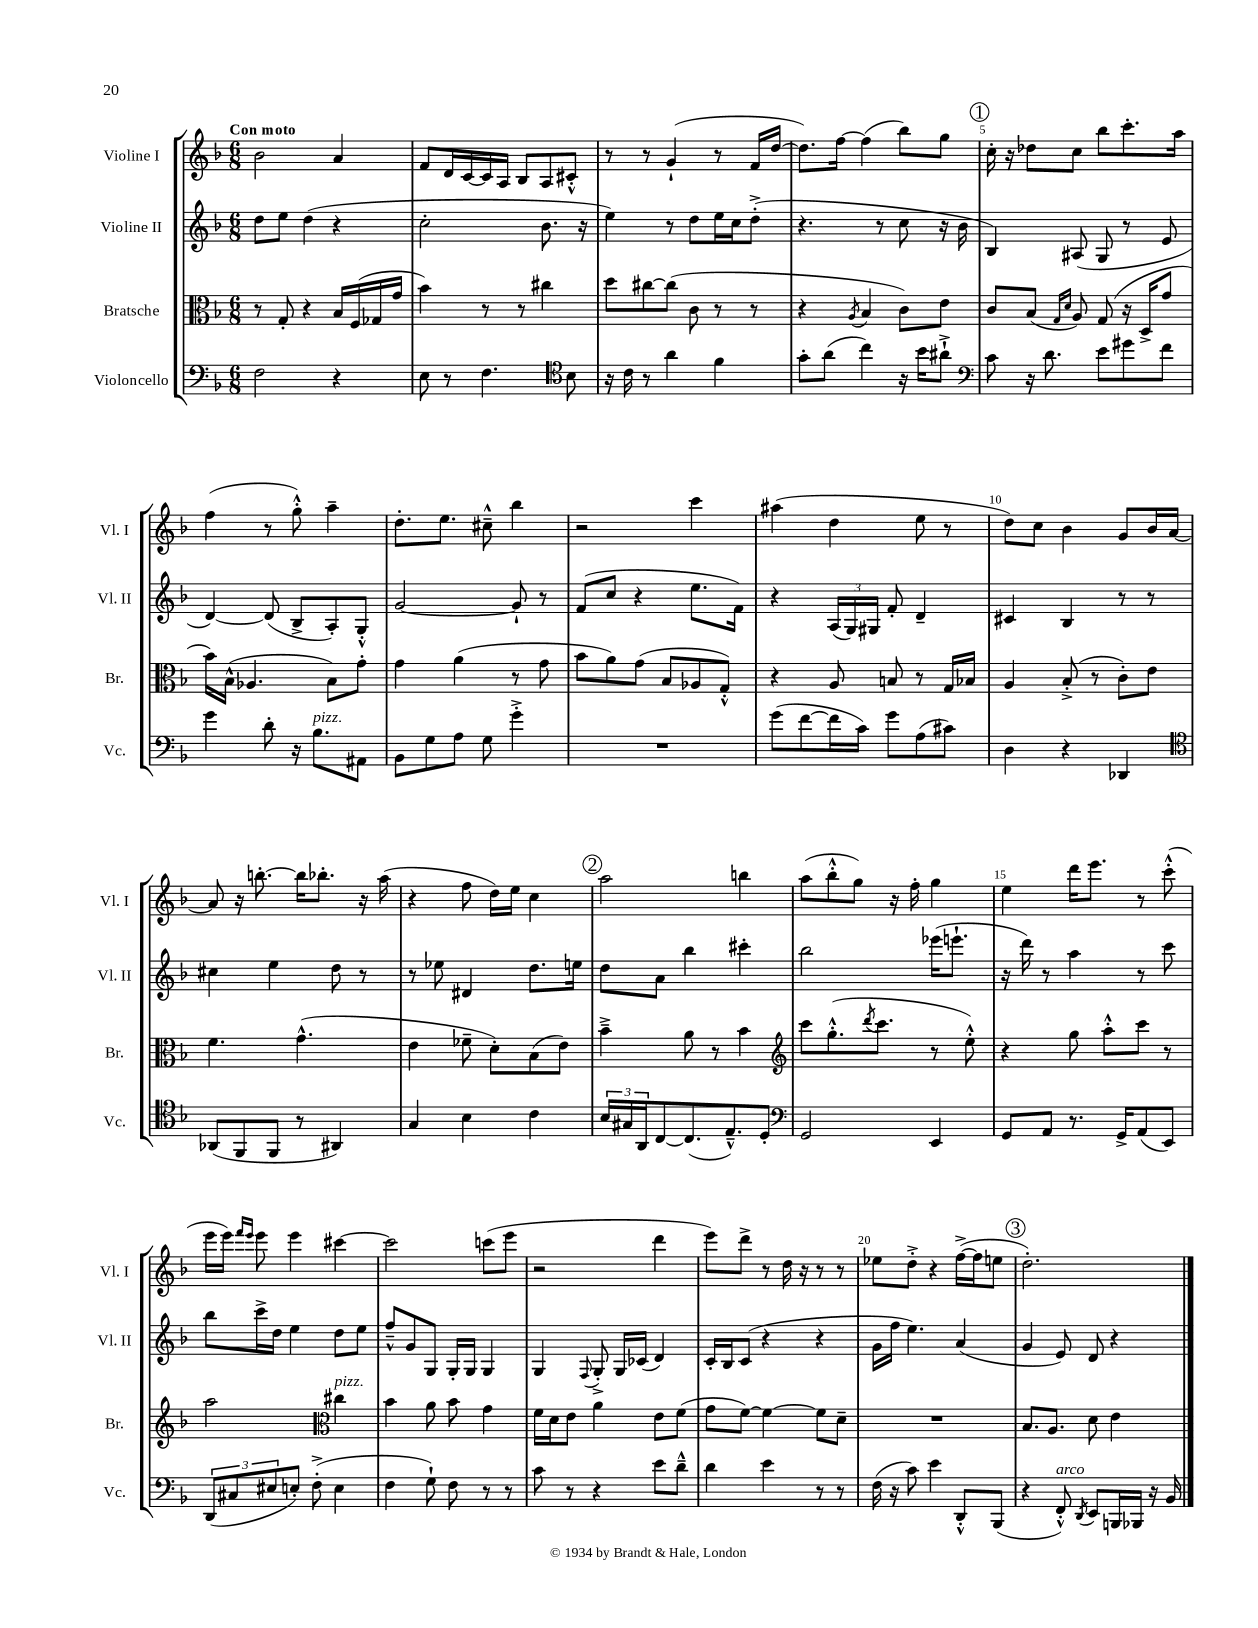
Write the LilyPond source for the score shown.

<<
\new StaffGroup <<
\new Staff = "s0" \with { instrumentName = "Violine I" shortInstrumentName = "Vl. I" } {
    \clef treble \key f \major \numericTimeSignature \time 6/8 \tempo "Con moto"
    bes'2 a'4 |
    f'8 d'16 c'16~ c'16 a16 bes8 a8 cis'8-.-^ |
    r8 r8 g'4-!( r8 f'16 d''16~ |
    d''8.) f''16~ f''4( bes''8) g''8 |
    \mark \markup { \circle "1" } c''16-. r16 des''8 c''8 bes''8 c'''8.-. a''16 |
    f''4( r8 g''8-.-^) a''4-- |
    d''8.-. e''8. cis''8---^ bes''4 |
    r2 c'''4 |
    ais''4( d''4 e''8 r8 |
    d''8) c''8 bes'4 g'8 bes'16 a'16~ |
    a'8 r16 b''8.~-. b''16 bes''8.-. r16 a''16( |
    r4 f''8 d''16) e''16 c''4 |
    \mark \markup { \circle "2" } a''2 b''4 |
    a''8( bes''8-.-^ g''8) r16 f''16-. g''4 |
    e''4 d'''16 e'''8. r8 c'''8-.-^( |
    e'''16 e'''16) \grace { f'''16 e'''16 } e'''8 e'''4 cis'''4~ |
    cis'''2 c'''8( e'''8 |
    r2 d'''4 |
    e'''8) d'''8-> r8 d''16 r16 r8 r8 |
    ees''8 d''8-.-> r4 f''16~->( f''16 e''8 |
    \mark \markup { \circle "3" } d''2.-.) \bar "|." |
}
\new Staff = "s1" \with { instrumentName = "Violine II" shortInstrumentName = "Vl. II" } {
    \clef treble \key f \major \numericTimeSignature \time 6/8
    d''8 e''8 d''4( r4 |
    c''2-. bes'8. r16 |
    e''4) r8 d''8 e''16 c''16 d''8-.->( |
    r4. r8 c''8 r16 bes'16 |
    \mark \markup { \circle "1" } bes4) ais8( g8 r8 e'8 |
    d'4~) d'8( bes8-> a8-.) g8-.-^ |
    g'2~ g'8-! r8 |
    f'8( c''8 r4 e''8. f'16) |
    r4 \tuplet 3/2 { a16( g16) gis16 } f'8-. d'4-- |
    cis'4 bes4 r8 r8 |
    cis''4 e''4 d''8 r8 |
    r8 ees''8 dis'4 d''8. e''16 |
    \mark \markup { \circle "2" } d''8 a'8 bes''4 cis'''4-. |
    bes''2 ees'''16( e'''8.-! |
    r16 d'''16) r8 a''4 r8 c'''8 |
    bes''8 c'''16-> d''16 e''4 d''8 e''8 |
    f''8---^ g'8 g8 g16-. g16 g4 |
    g4 \appoggiatura { f8 } g8-.-> g16 ces'16( d'4) |
    c'16-. bes16 c'8( r4 r4 |
    g'16 f''16 e''4.) a'4( |
    \mark \markup { \circle "3" } g'4 e'8) d'8 r4 \bar "|." |
}
\new Staff = "s2" \with { instrumentName = "Bratsche" shortInstrumentName = "Br." } {
    \clef alto \key f \major \numericTimeSignature \time 6/8
    r8 g8-. r4 bes16 f16( ges16 g'16 |
    bes'4) r8 r8 cis''4 |
    d''8 cis''8~ cis''8( c'8 r8 r8 |
    r4 \acciaccatura { a8 } bes4 c'8) e'8 |
    \mark \markup { \circle "1" } c'8 bes8( \grace { g16 d'16 } a8) g8( r16 d16-> g'8 |
    bes'16) bes16-^( aes4. bes8) g'8-. |
    g'4 a'4( r8 g'8 |
    bes'8 a'8) g'8( bes8 aes8 g8-.-^) |
    r4 a8 b8 r8 g16 bes16 |
    a4 bes8-.->( r8 c'8-.) e'8 |
    f'4. g'4.-^( |
    e'4 fes'8-- d'8-.) bes8( e'8) |
    \mark \markup { \circle "2" } bes'4---> a'8 r8 bes'4 |
    \clef treble c'''8 g''8.-.-^( \acciaccatura { d'''8 } c'''8. r8 e''8-.-^) |
    r4 g''8 a''8-.-^ c'''8 r8 |
    a''2 \clef alto cis''4^\markup { \italic "pizz." } |
    bes'4 a'8 bes'8 g'4 |
    f'16 d'16 e'8 a'4 e'8 f'8( |
    g'8 f'8~) f'4~ f'8 d'8-- |
    R2. |
    \mark \markup { \circle "3" } bes8. a8. d'8 e'4 \bar "|." |
}
\new Staff = "s3" \with { instrumentName = "Violoncello" shortInstrumentName = "Vc." } {
    \clef bass \key f \major \numericTimeSignature \time 6/8
    f2 r4 |
    e8 r8 f4. \clef tenor bes8 |
    r16 c'16 r8 a'4 f'4 |
    g'8-. a'8( c''4) r16 bes'16 ais'8-!-> |
    \mark \markup { \circle "1" } \clef bass c'8 r16 d'8. e'8 gis'8 f'8 |
    g'4 d'8-. r16 bes8.^\markup { \italic "pizz." } ais,8 |
    bes,8 g8 a8 g8 g'4-.-> |
    R2. |
    g'8( f'8~ f'16 c'16) g'8 a8( cis'8) |
    d4 r4 des,4 |
    \clef tenor aes,8( f,8 f,8 r8 ais,4) |
    g4 bes4 c'4 |
    \mark \markup { \circle "2" } \tuplet 3/2 { bes16 gis16 a,16 } c8~ c8.( e8.---^) d8-. |
    \clef bass g,2 e,4 |
    g,8 a,8 r8. g,16-> a,8( e,8) |
    \tuplet 3/2 { d,8( cis8 eis8 } e8-.) f8-.->( e4 |
    f4 g8-!) f8 r8 r8 |
    c'8 r8 r4 e'8 d'8---^ |
    d'4 e'4 r8 r8 |
    f16( r16 c'8) e'4 d,8-.-^ bes,,8( |
    \mark \markup { \circle "3" } r4 f,8-.-^^\markup { \italic "arco" }) \acciaccatura { d,8 } e,8 b,,16 bes,,16 r16 bes,16 \bar "|." |
}
>>
>>
\layout { \context { \Score \override BarNumber.break-visibility = ##(#f #t #t) barNumberVisibility = #(every-nth-bar-number-visible 5) } }
